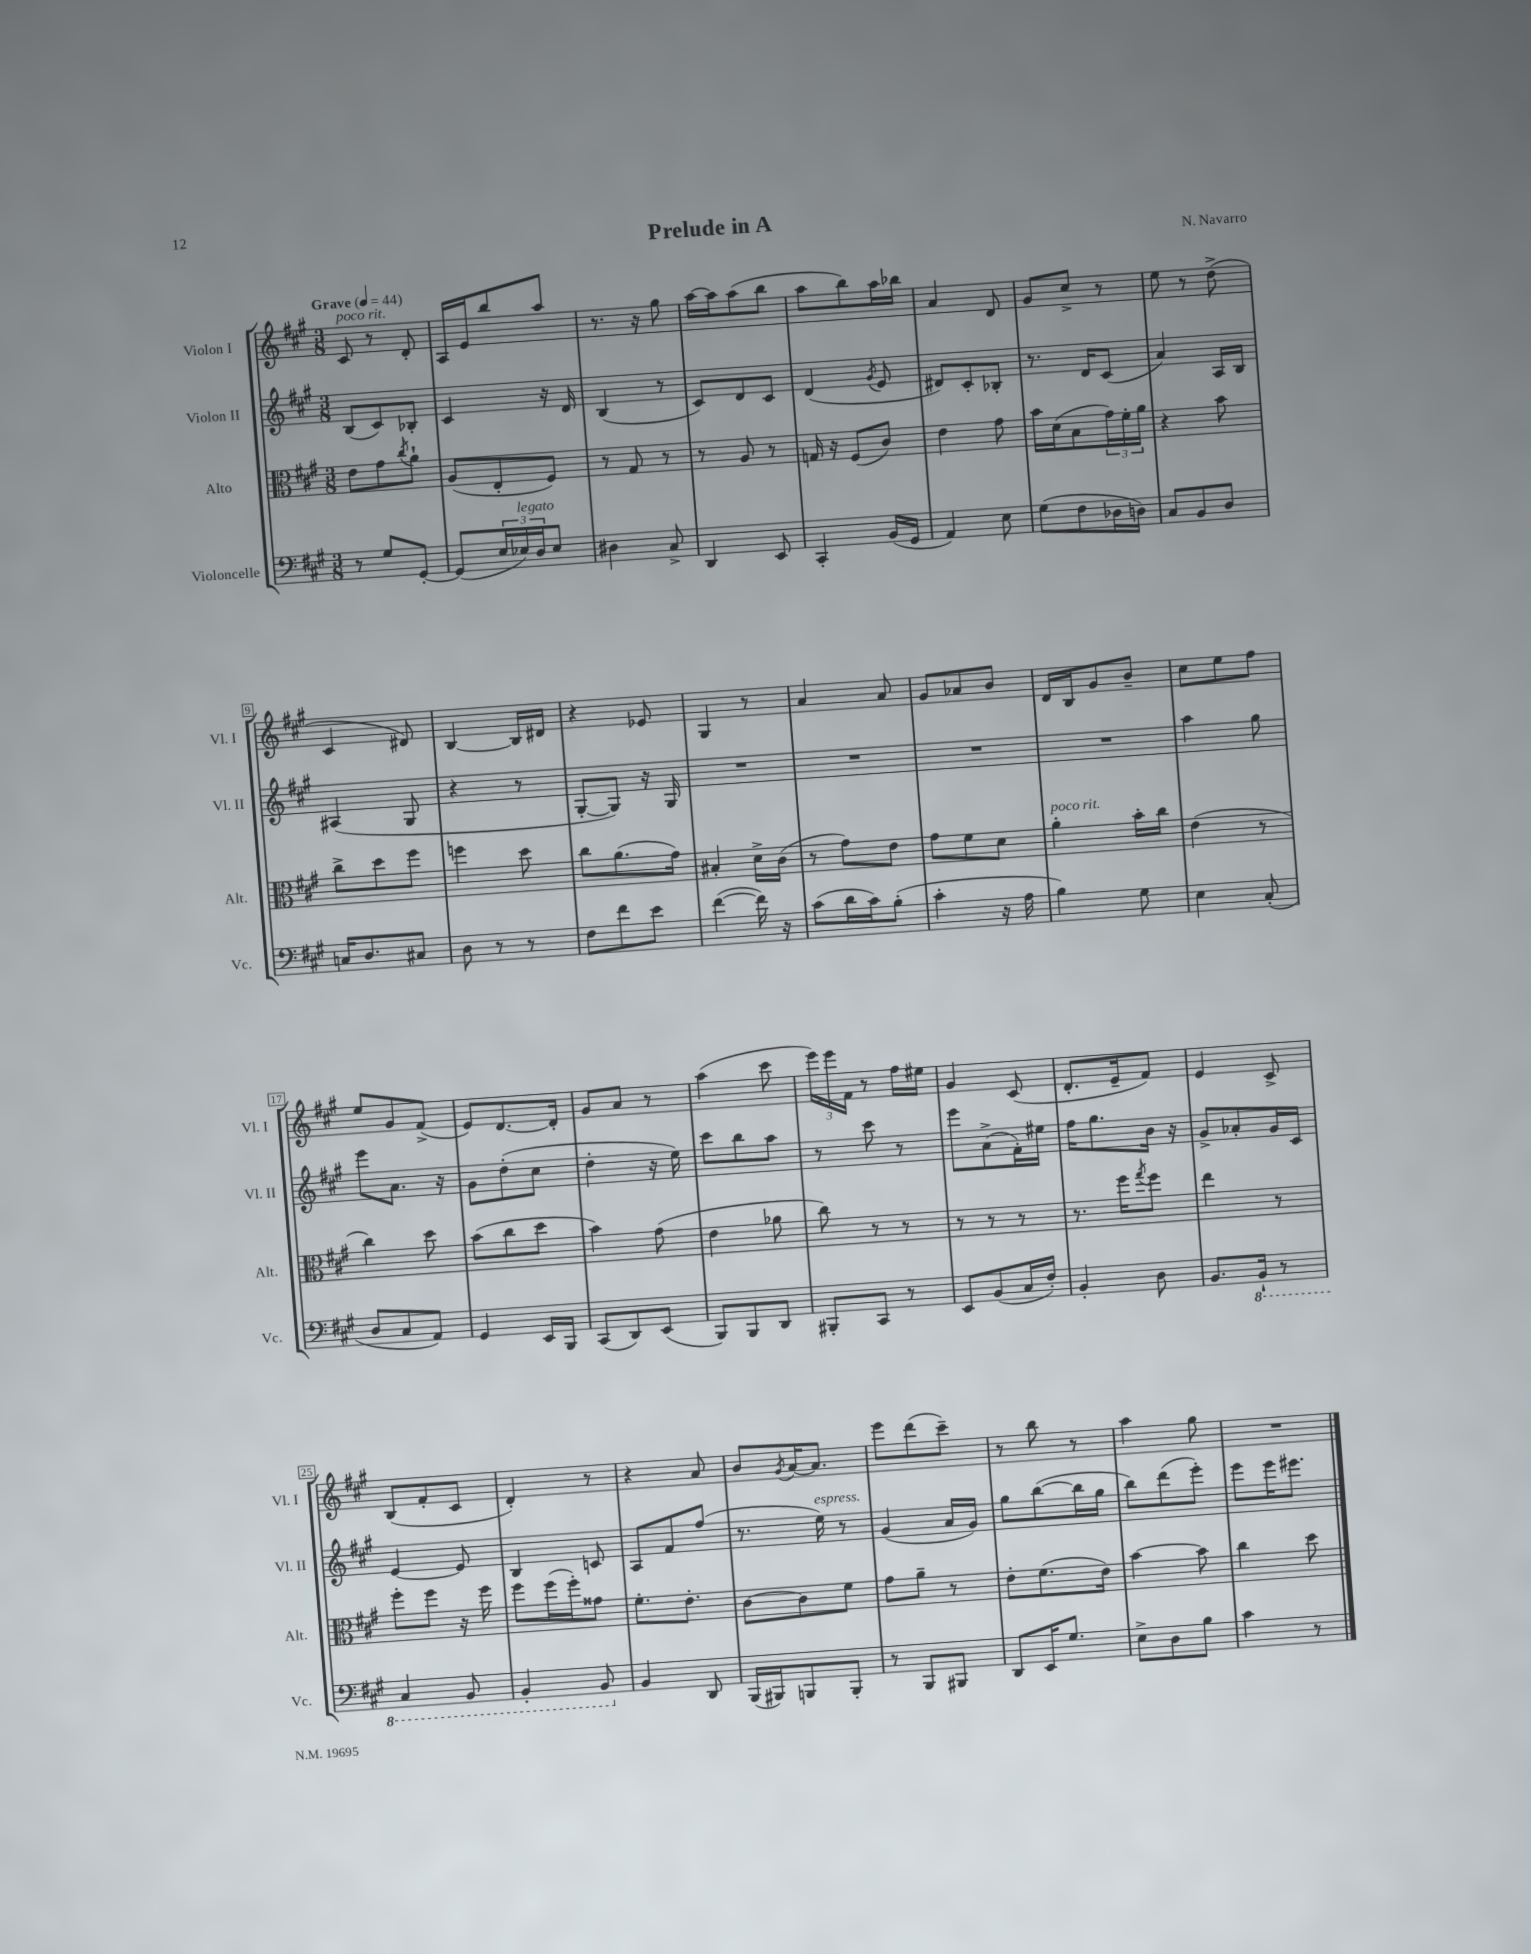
\header { title = "Prelude in A" composer = "N. Navarro" }
<<
\new StaffGroup <<
\new Staff = "s0" \with { instrumentName = "Violon I" shortInstrumentName = "Vl. I" } {
    \clef treble \key a \major \numericTimeSignature \time 3/8 \tempo "Grave" 4 = 44
    cis'8^\markup { \italic "poco rit." } r8 d'8-. |
    a16 e'16 b''8 a''8 |
    r8. r16 gis''8 |
    a''16~ a''16 a''8( b''8 |
    a''8 b''8) a''16 bes''16 |
    a'4 d'8 |
    gis'8 cis''8-> r8 |
    e''8 r8 d''8->( |
    cis'4 dis'8) |
    b4~ b16 dis'16 |
    r4 ees'8 |
    gis4 r8 |
    a'4 a'8 |
    gis'8 aes'8 b'8 |
    d'16 b16 gis'8 b'8-- |
    cis''8 e''8 fis''8 |
    e''8 gis'8 fis'8->( |
    e'8) d'8.~ d'16-. |
    gis'8 a'8 r8 |
    a''4( cis'''8 |
    \tuplet 3/2 { e'''16) e'''16 fis'16 } r8 fis''16 eis''16 |
    gis'4 cis'8( |
    d'8.-. e'16-- fis'8) |
    e'4 cis'8-> |
    b8( fis'8-. cis'8 |
    d'4-.) r8 |
    r4 a'8 |
    b'8 \acciaccatura { gis'8 } a'16~ a'8. |
    e'''8 d'''8( cis'''8--) |
    r8 b''8 r8 |
    a''4 gis''8 |
    R4. \bar "|." |
}
\new Staff = "s1" \with { instrumentName = "Violon II" shortInstrumentName = "Vl. II" } {
    \clef treble \key a \major \numericTimeSignature \time 3/8
    b8( cis'8) bes8-. |
    cis'4 r16 d'16 |
    b4( r8 |
    cis'8) d'8 cis'8 |
    d'4( \acciaccatura { gis'8 } e'8 |
    dis'8) cis'8-. bes8-. |
    r8. d'16 cis'8( |
    a'4) a16 b16 |
    ais4( gis8 |
    r4 r8 |
    gis8~-. gis8) r16 gis16 |
    R4. |
    R4. |
    R4. |
    R4. |
    a''4 gis''8 |
    e'''8 a'8. r16 |
    gis'8 d''8-.( cis''8 |
    d''4-. r16 e''16) |
    cis'''8 b''8 a''8 |
    r8 cis'''8 r8 |
    e'''8 a'8->( fis'16-.) eis''16 |
    fis''16 gis''8. b'16 r16 |
    gis'8-> aes'8-. gis'16 cis'16 |
    e'4~ e'8 |
    b4 c'8 |
    a8 fis'8 fis''8( |
    r8. e''16^\markup { \italic "espress." }) r8 |
    gis'4( a'16 gis'16) |
    gis''8 b''8~( b''16 gis''16 |
    b''8) d'''8( e'''8-.) |
    e'''8 e'''16 eis'''8. \bar "|." |
}
\new Staff = "s2" \with { instrumentName = "Alto" shortInstrumentName = "Alt." } {
    \clef alto \key a \major \numericTimeSignature \time 3/8
    e'8 gis'8 \acciaccatura { cis''8 } a'8-! |
    a8( e8-. fis8) |
    r8 gis8 r8 |
    r8 a8 r8 |
    g16 r16 fis8( cis'8) |
    e'4 gis'8 |
    b'16 d'16( b8 \tuplet 3/2 { gis'16) fis'16-. a'16 } |
    r4 b'8 |
    cis''8-> d''8 fis''8 |
    f''4 d''8 |
    cis''8 a'8.( gis'16) |
    bis4-. d'16-> cis'16( |
    r8 gis'8) e'8 |
    gis'8 fis'8 d'8 |
    a'4-.^\markup { \italic "poco rit." } b'16-. cis''16 |
    e'4( r8 |
    cis''4) d''8 |
    b'8( cis''8 d''8 |
    b'4) gis'8( |
    e'4 aes'8 |
    cis''8) r8 r8 |
    r8 r8 r8 |
    r8. fis''16 \acciaccatura { gis''8 } fis''8 |
    e''4 r8 |
    fis''8-. fis''8 r16 fis''16 |
    fis''8 fis''16( fis''16-.) gisis'8 |
    fis'8.-. e'8.-. |
    cis'8~ cis'8 fis'8 |
    gis'8 a'8-- r8 |
    e'8-. fis'8.( e'16) |
    b'4~ b'8 |
    cis''4 d''8 \bar "|." |
}
\new Staff = "s3" \with { instrumentName = "Violoncelle" shortInstrumentName = "Vc." } {
    \clef bass \key a \major \numericTimeSignature \time 3/8
    r8 gis8 gis,8~-. |
    gis,8( \tuplet 3/2 { e16 ees16^\markup { \italic "legato" }) d16 } ees8 |
    dis4 cis8-> |
    d,4 e,8 |
    cis,4-. b,16( gis,16 |
    a,4) e8 |
    gis8( fis8 des16 d16) |
    cis8 b,8 d8 |
    c16 d8. cis8 |
    d8 r8 r8 |
    fis8 fis'8 e'8 |
    fis'4~( fis'16) r16 |
    cis'8( d'16 cis'16) b8-.( |
    cis'4-. r16 a16 |
    b4) gis8 |
    e4 cis8-.( |
    d8 cis8 a,8) |
    gis,4 e,16 b,,16 |
    cis,8( d,8) e,8( |
    b,,8) b,,8 d,8 |
    bis,,8-. cis,8 r8 |
    e,8 b,8( cis16 fis16-.) |
    b,4-. d8 |
    b,8. \ottava #-1 b,,16-! r8 |
    cis,4 b,,8 |
    b,,4-. b,,8 \ottava #0 |
    b,4 d,8 |
    b,,16( bis,,16) b,,8 b,,8-. |
    r8 b,,8 bis,,8 |
    d,8 e,16 gis8. |
    e8-> d8 b8 |
    cis'4 r8 \bar "|." |
}
>>
>>
\layout { \context { \Score \override BarNumber.stencil = #(make-stencil-boxer 0.1 0.3 ly:text-interface::print) } }
